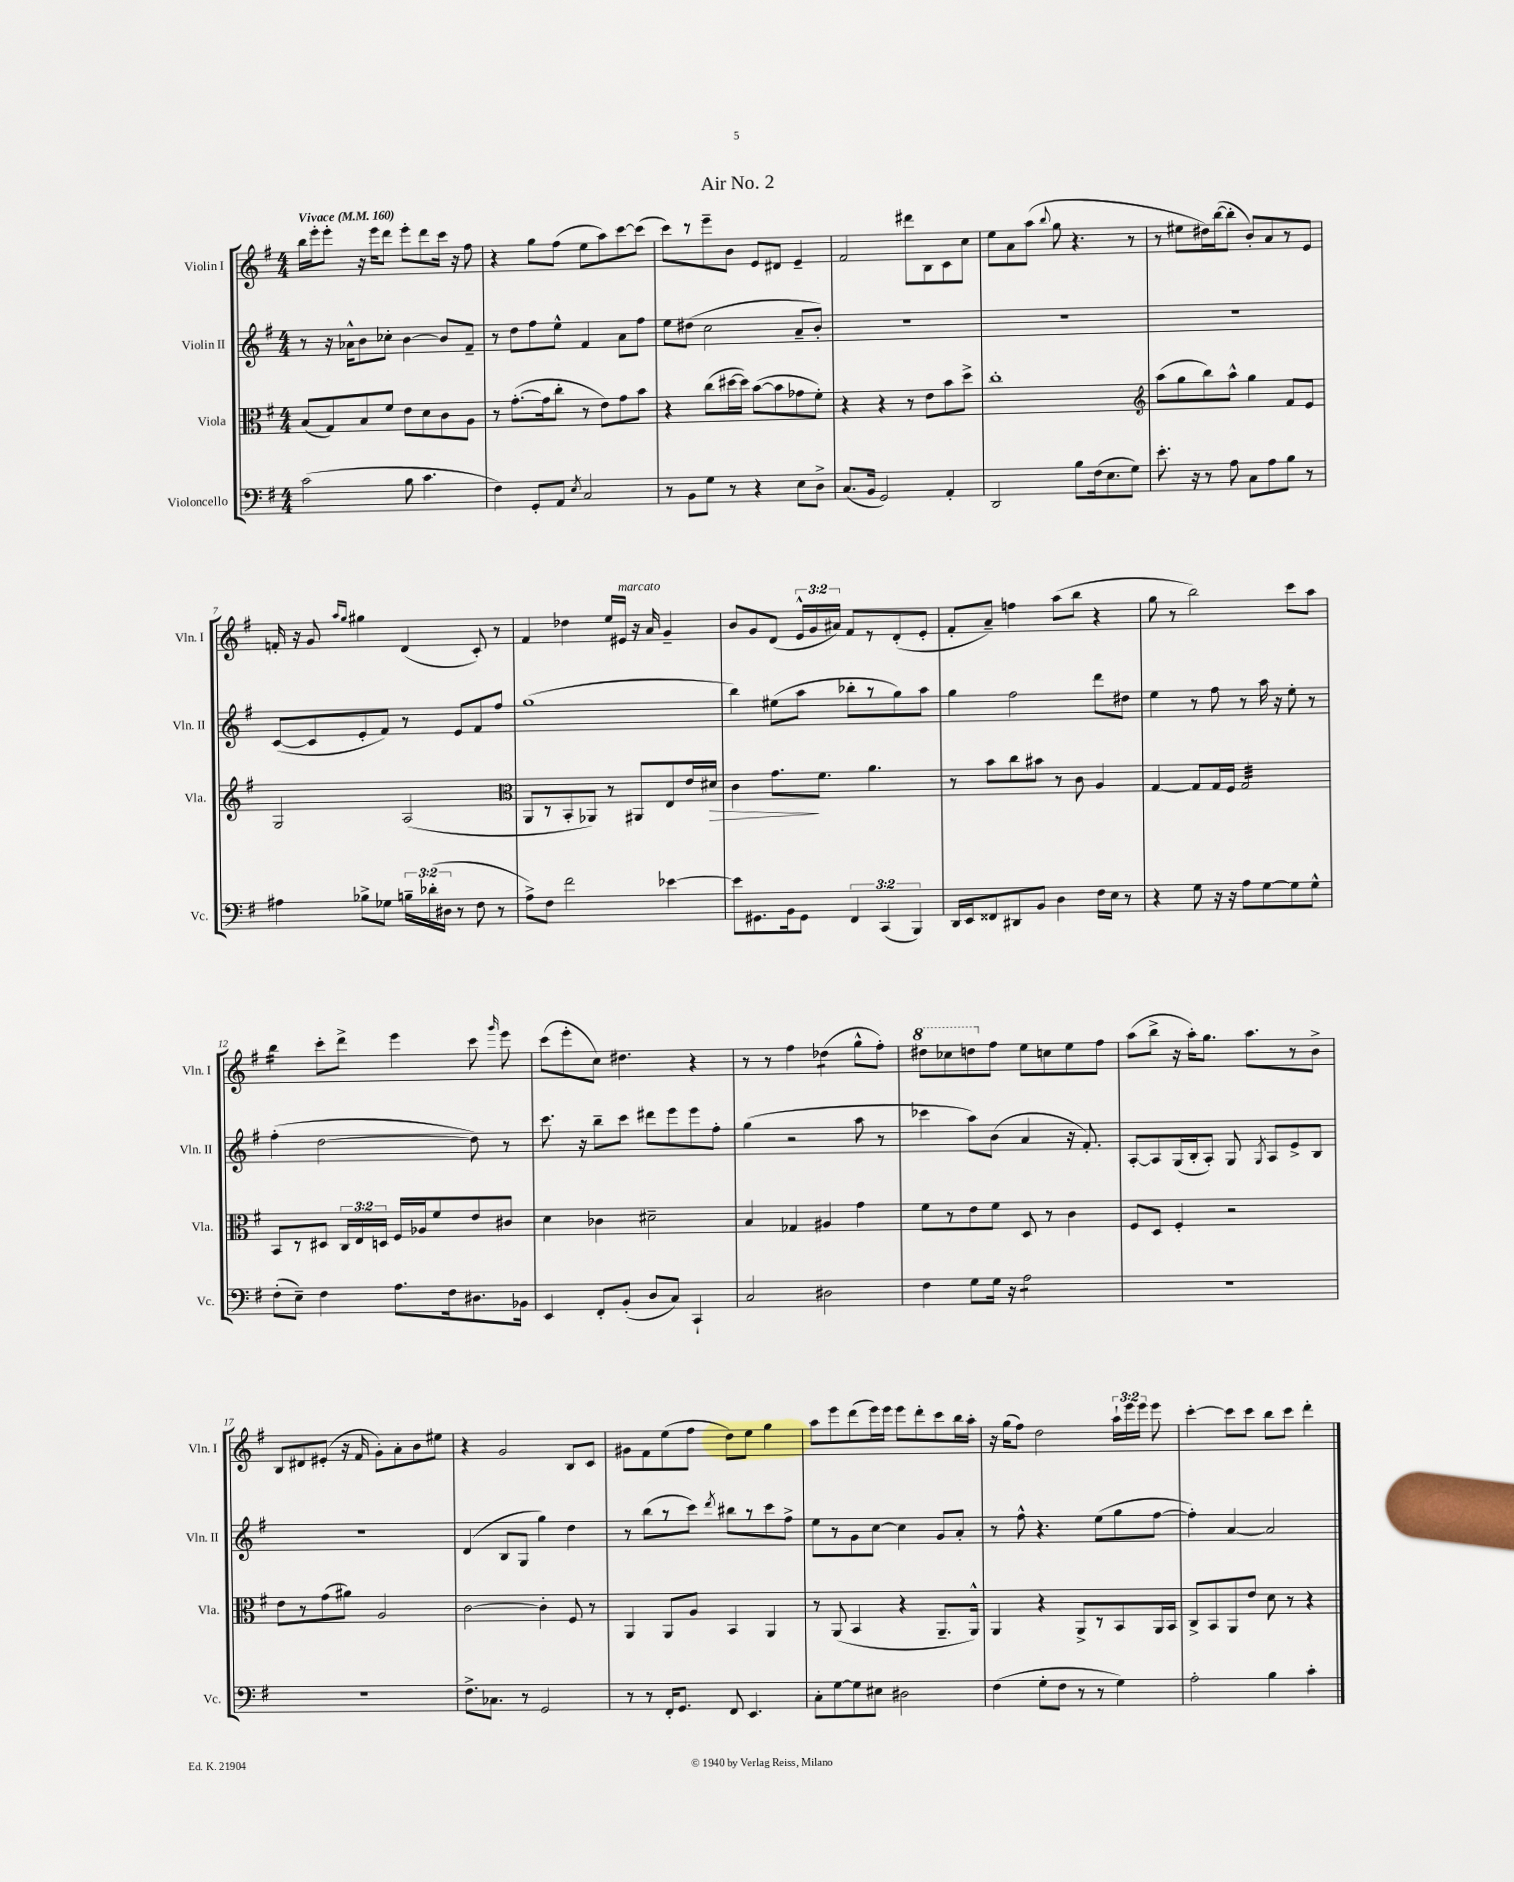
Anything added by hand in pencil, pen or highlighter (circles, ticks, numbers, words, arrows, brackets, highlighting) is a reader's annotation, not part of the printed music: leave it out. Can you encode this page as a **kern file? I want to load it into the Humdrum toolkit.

**kern	**kern	**kern	**kern
*staff4	*staff3	*staff2	*staff1
*clefF4	*clefC3	*clefG2	*clefG2
*k[f#]	*k[f#]	*k[f#]	*k[f#]
*M4/4	*M4/4	*M4/4	*M4/4
*MM160	*MM160	*MM160	*MM160
(2c	(8B	8r	16bb
.	.	.	16eee'
.	8G)	16r	8eee'
.	.	16a-^^	.
.	8B	8b	16r
.	.	.	16eee
.	8f#	8cc-'	8ddd
8B	8e	[4b	8eee'
4.c	8d	.	8ddd
.	8c	8b]	16ccc
.	.	.	16r
.	8A	8f#~	8ff#
=	=	=	=
4F#)	8r	8r	4r
.	([8.g'	8dd	.
8GG'	.	8ff#	8gg
.	16g]	.	.
8AA	8cc'	8ee^^	(8ff#
8qE	.	.	.
2C	8r	4f#	8ee
.	8e)	.	8aa)
.	8g	8a	[8ccc
.	8b	8ff#	(8ccc]
=	=	=	=
8r	4r	8ee	8ccc)
8BB	.	(8dd#	8r
8G	(8cc	2cc	8eee~
8r	[16dd#	.	8b
.	16dd#])	.	.
4r	([8b	.	8e
.	8b]	.	8d#
8E	8g-	8a~	4e~
8D^	8f#')	8b')	.
=	=	=	=
(8.C	4r	1r	2f#
16BB	.	.	.
2GG)	4r	.	.
.	8r	.	8ddd#
.	8e	.	8B
4AA'	8b	.	8c
.	8dd^	.	8cc
=	=	=	=
2DD	1cc'	1r	8ee
.	.	.	8a
.	.	.	(8aa
.	.	.	8qqbb
.	.	.	8gg
8B	.	.	4.r
(16F#	.	.	.
8.E	.	.	.
8G)	.	.	8r
=	=	=	=
*	*clefG2	*	*
8.e'	(8aa	1r	8r
.	8gg	.	8ee#
16r	.	.	.
8r	8bb)	.	16dd#)
.	.	.	([16bb
8A	8aa^^	.	8bb']
8C	4gg	.	8b')
8A	.	.	8a
8B	8f#	.	8r
8r	8e	.	8e
=	=	=	=
4A#	2G	([8c	16f'
.	.	.	16r
.	.	8c]	8g
.	.	.	16qqaa
.	.	.	16qqgg
8B-^	.	8e'	4gg#
8G-	.	8f#)	.
24B~	(2A	8r	(4d
(24d-'	.	.	.
24D#	.	.	.
8r	.	8e	.
8F#	.	8f#	8c')
8r	.	8ff#	8r
=	=	=	=
*	*clefC3	*	*
8A^)	8AA	(1gg	4f#
8F#	8r	.	.
2f#	8BB'	.	4dd-
.	8AA-)	.	.
.	8r	.	16ee
.	.	.	16e#
.	8AA#	.	16r
.	.	.	16a
[4e-	8E	.	4g~
.	16e	.	.
.	16d#	.	.
=	=	=	=
8e-]	4c	4bb)	8b
8.GG#	.	.	8g
.	8.g	(8ee#	(8d
16BB	.	.	.
8GG#	.	8aa	24e^^
.	.	.	24g
.	8.f#	.	.
.	.	.	24a#)
6FF#	.	8bb-'	8f#
.	4.a	8r	8r
(6CC	.	.	.
.	.	8gg)	(8d'
6BBB)	.	.	.
.	.	8aa	8e'
=	=	=	=
16DD	8r	4gg	8f#'
16EE	.	.	.
8FF##	8b	.	8a~)
8DD#	8cc	2ff#	4ff
8BB	8b#	.	.
4D	8r	.	(8aa
.	8c	.	8bb
16F#	4A	8ddd	4r
16E	.	.	.
8r	.	8dd#	.
=	=	=	=
4r	[4G	4ee	8gg
.	.	.	8r
8G	8G]	8r	2bb)
16r	16G	8ff#	.
16r	16F#	.	.
8A	2G	8r	.
[8G	.	16aa	.
.	.	16r	.
8G]	.	8ee'	8ccc
8G^^	.	8r	8aa
=	=	=	=
(8F#'	8BB	(4ff#'	4bb
8E~)	8r	.	.
4F#	8D#	[2dd	8ccc'
.	24C	.	8ddd^
.	24E	.	.
.	24D	.	.
8.A	16F#	.	4eee
.	16A-	.	.
.	8f#	.	.
16F#	.	.	.
8.D#	8e	8dd])	8ccc
.	.	.	16qqggg
.	8c#	8r	8eee
16BB-	.	.	.
=	=	=	=
4EE	4d	8.ccc	(8ccc
.	.	.	8eee'
.	.	16r	.
8FF#'	4c-	8bb~	8cc)
(8BB'	.	8ccc	4.dd#
8D	2d#~	8ddd#	.
8C)	.	8eee	.
4CC`	.	8eee	4r
.	.	8ff#'	.
=	=	=	=
2C	4B	(4gg	8r
.	.	.	8r
.	4G-	2r	4ff#
2D#	4A#	.	(4dd-
.	4g	8aa	8gg^^
.	.	8r	8ff#')
=	=	=	=
4F#	8f#	4ccc-	8ddd#
.	8r	.	8ccc-
8G	8e	8aa)	8ddd
16G	8f#	(8b	8ff#
16r	.	.	.
2A	8D	4a	8ee
.	8r	.	8cc
.	4c	16r	8ee
.	.	8.f#')	.
.	.	.	8ff#
=	=	=	=
1r	8F#	[8A'	(8aa
.	8D	8A]	8bb^
.	4F#'	(16G	16r
.	.	16B'	16aa')
.	.	8A')	8.gg
.	2r	8G	.
.	.	.	8.aa
.	.	8qG	.
.	.	8A	.
.	.	8e^	8r
.	.	8B	8b^
=	=	=	=
1r	8e	1r	8B
.	8r	.	8d#
.	(8g	.	(8e#'
.	8a#)	.	16r
.	.	.	16f#
.	2A	.	8g')
.	.	.	8a'
.	.	.	8b
.	.	.	8ee#
=	=	=	=
8.F#^	[2c	(4d	4r
8.C-	.	.	.
.	.	8B	2g
8r	.	8G	.
2GG	4c']	4gg)	.
.	8F#	4dd	8B
.	8r	.	8c
=	=	=	=
8r	4AA	8r	8g#
8r	.	(8bb	8f#
16FF#'	8AA	8r	(8ee
8.GG	.	.	.
.	8A	8ccc)	8ff#
.	.	8qddd	.
8FF#	4BB	8bb#	8dd)
4.EE	.	8r	8ee
.	4AA	8ccc	4gg
.	.	8ff#^	.
=	=	=	=
8C'	8r	8ee	8aa
[8G	(8AA	8r	8eee
8G]	4BB	8g	(8ddd
8E#	.	[8cc	16eee)
.	.	.	16eee
2D#	4r	4cc]	8eee
.	.	.	8ddd'
.	8.AA~	8g	8ccc
.	.	8a'	16bb
.	16AA^^)	.	16aa'
=	=	=	=
(4F#	4AA	8r	16r
.	.	.	(16gg
.	.	8ff#^^	8ff#)
8G'	4r	4.r	2dd
8F#	.	.	.
8r	8AA^	.	.
8r	8r	(8ee	.
4G)	8BB	8gg	24aa`
.	.	.	24eee
.	.	.	24eee
.	16AA	[8ff#	8eee
.	16BB	.	.
=	=	=	=
2A'	8C^	4ff#'])	[4ccc'
.	8BB	.	.
.	8AA	[4a	8ccc]
.	8e	.	8ccc
4B	8d	2a]	8bb
.	8r	.	8ccc
4c'	4r	.	4ddd'
==	==	==	==
*-	*-	*-	*-
